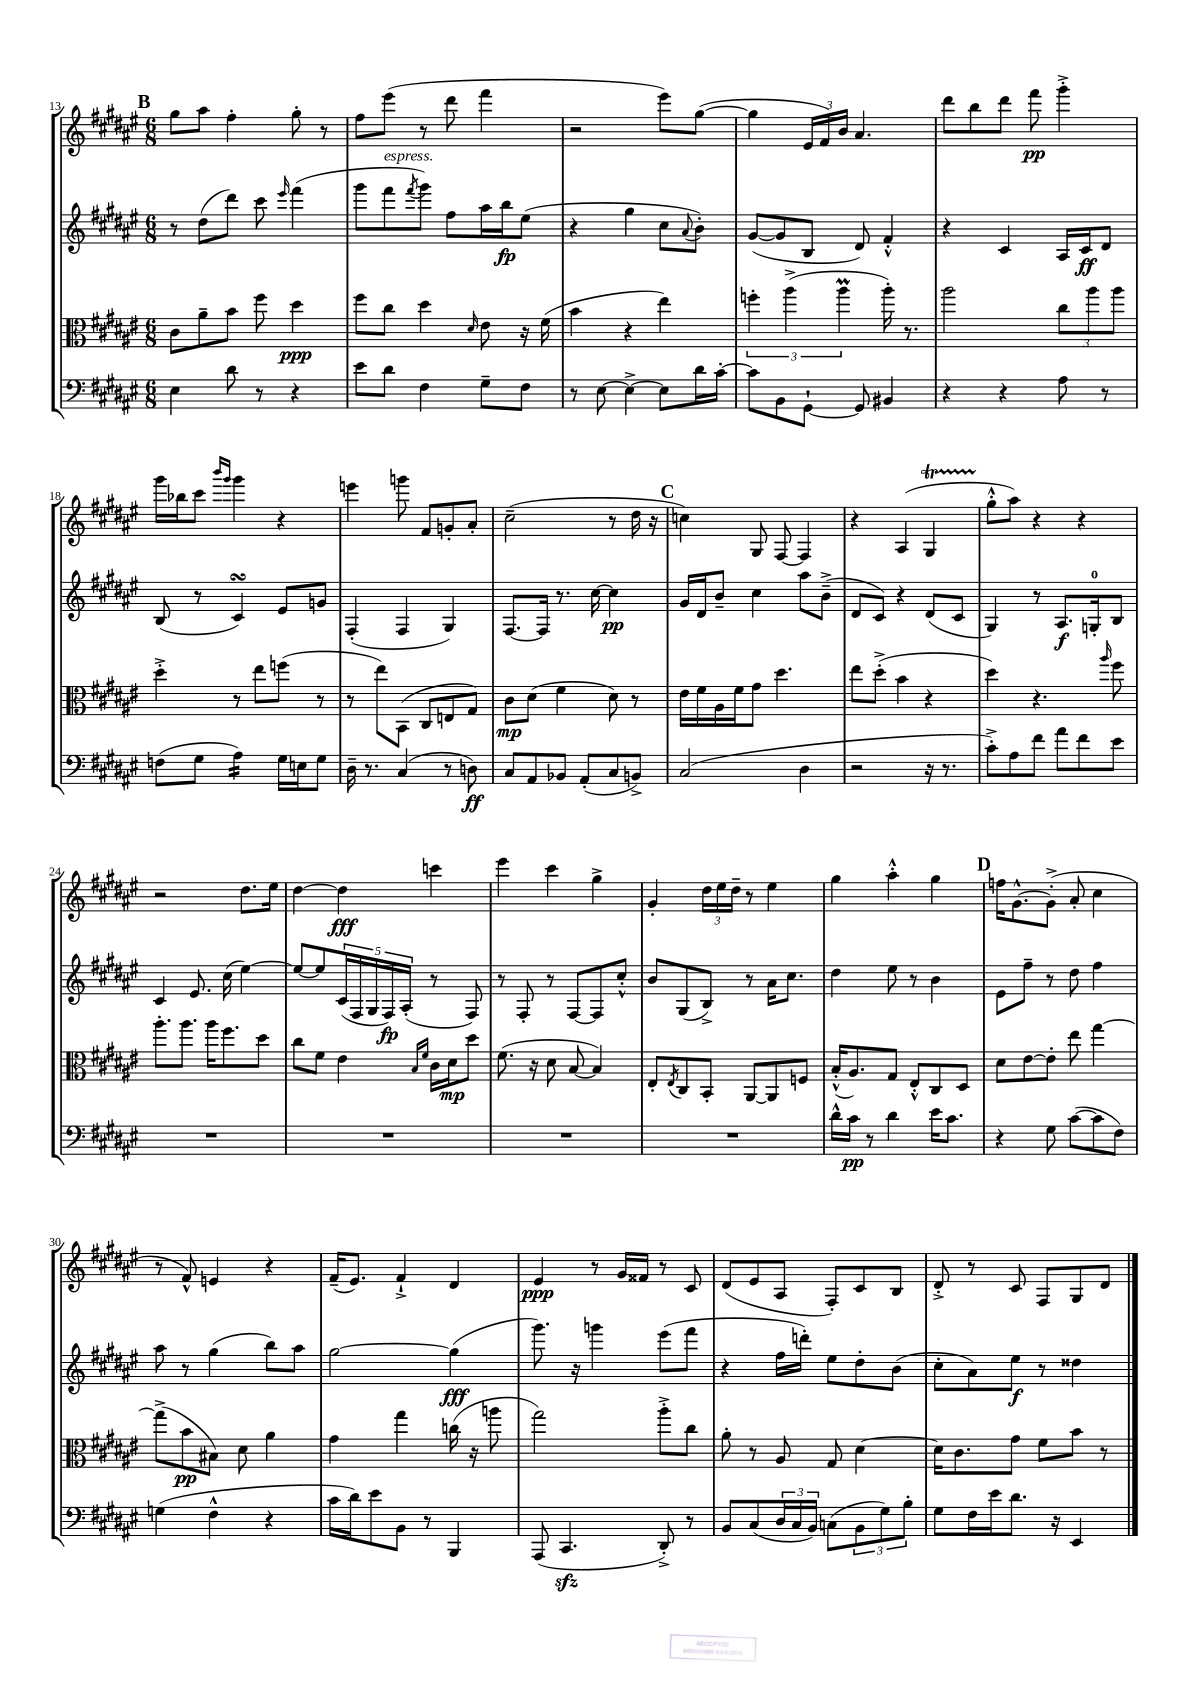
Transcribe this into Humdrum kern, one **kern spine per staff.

**kern	**kern	**kern	**kern
*staff4	*staff3	*staff2	*staff1
*clefF4	*clefC3	*clefG2	*clefG2
*k[f#c#g#d#a#e#]	*k[f#c#g#d#a#e#]	*k[f#c#g#d#a#e#]	*k[f#c#g#d#a#e#]
*M6/8	*M6/8	*M6/8	*M6/8
4E#	8c#	8r	8gg#
.	8a#~	(8dd#	8aa#
8d#	8b	8ddd#)	4ff#'
8r	8ff#	8ccc#	.
.	.	16qqeee#	.
4r	4dd#	(4fff#	8gg#'
.	.	.	8r
=	=	=	=
8e#	8ff#	8ggg#	8ff#
8d#	8cc#	8fff#	(8eee#
.	.	8qfff#	.
4F#	4dd#	8ggg#)	8r
.	.	8ff#	8ddd#
.	16qqd#	.	.
8G#~	8e#	16aa#	4fff#
.	.	16bb	.
8F#	16r	(8ee#	.
.	(16f#	.	.
=	=	=	=
8r	4b	4r	2r
[8E#	.	.	.
4E#^_	4r	4gg#	.
8E#]	4ee#)	8cc#	8eee#)
.	.	8qqa#	.
16d#	.	8b')	([8gg#
[16c#'	.	.	.
=	=	=	=
8c#]	6ff'	([8g#	4gg#]
8BB	.	8g#]	.
.	(6aa#^	.	.
[8GG#`	.	8B	24e#
.	.	.	24f#)
.	6aa#	.	24b
8GG#]	.	8d#)	4.a#
4BB#	16aa#')	4f#'^^	.
.	8.r	.	.
=	=	=	=
4r	2aa#	4r	8ddd#
.	.	.	8bb
4r	.	4c#	8ddd#
.	.	.	8fff#
8A#	12cc#	16A#	4ggg#'^
.	.	16c#	.
.	12aa#	.	.
8r	.	8d#	.
.	12aa#	.	.
=	=	=	=
(8F	4dd#'^	(8B	16ggg#
.	.	.	16bb-
8G#	.	8r	8ccc#
.	.	.	16qqbbb
.	.	.	16qqggg#
4A#)	8r	4c#)	4ggg#
.	8ee#	.	.
16G#	(8ff	8e#	4r
16E	.	.	.
8G#	8r	8g	.
=	=	=	=
16D#~	8r	(4F#'	4eee
8.r	.	.	.
.	8ee#)	.	.
(4C#	(8BB	4F#	8ggg
.	8C#	.	8f#
8r	8E	4G#)	8g'
8D)	8G#)	.	8a#'
=	=	=	=
8C#	8c#	[8.F#	(2cc#~
8AA#	(8d#	.	.
.	.	16F#]	.
8BB-	4f#	8.r	.
(8AA#'	.	.	.
.	.	[16cc#	.
8C#	8d#)	4cc#]	8r
8BB^)	8r	.	16dd#
.	.	.	16r
=	=	=	=
(2C#	16e#	16g#	4cc)
.	16f#	16d#	.
.	16A#	8b~	.
.	16f#	.	.
.	8g#	4cc#	8G#
.	4.dd#	.	[8F#
4D#	.	8aa#	4F#]
.	.	(8b~^	.
=	=	=	=
2r	8ee#	8d#	4r
.	(8dd#'^	8c#)	.
.	4b	4r	(4A#
16r	4r	(8d#	4G#
8.r	.	.	.
.	.	8c#	.
=	=	=	=
8c#'^)	4dd#)	4G#)	8gg#'^^
8A#	.	.	8aa#)
8f#	4.r	8r	4r
8a#	.	8.A#	.
8f#	.	.	4r
.	.	16G'	.
.	16qqaa#	.	.
8e#	8ff#	8B	.
=	=	=	=
2.r	8.aa#'	4c#	2r
.	8.aa#	.	.
.	.	8.e#	.
.	16aa#	.	.
.	8.ff#	(16cc#	.
.	.	[4ee#)	8.dd#
.	8dd#	.	.
.	.	.	16ee#
=	=	=	=
2.r	8cc#	8ee#_	[4dd#
.	8f#	8ee#]	.
.	4e#	(20c#	4dd#]
.	.	20F#	.
.	.	20G#	.
.	.	20F#)	.
.	.	(20A#'	.
.	16qqB	.	.
.	16qqf#	.	.
.	16c#	8r	4ccc
.	16d#	.	.
.	8dd#	8F#)	.
=	=	=	=
2.r	(8.f#	8r	4eee#
.	.	8F#'	.
.	16r	.	.
.	8d#	8r	4ccc#
.	[8B	[8F#	.
.	4B])	8F#]	4gg#^
.	.	8cc#'^^	.
=	=	=	=
2.r	8E#'	8b	4g#'
.	8qE#	.	.
.	8C#	(8G#	.
.	8BB'	8B^)	24dd#
.	.	.	24ee#
.	.	.	24dd#~
.	[8AA#	8r	8r
.	8AA#]	16a#	4ee#
.	.	8.cc#	.
.	8F	.	.
=	=	=	=
16d#^^	(16B'^^	4dd#	4gg#
16c#	8.A#)	.	.
8r	.	.	.
4d#	8G#	8ee#	4aa#'^^
.	8E#'^^	8r	.
16e#	8C#	4b	4gg#
8.c#	.	.	.
.	8D#	.	.
=	=	=	=
4r	8d#	8e#	16ff
.	.	.	[8.g#^^
.	[8e#	8ff#~	.
8G#	8e#']	8r	(8g#'^]
([8c#	8ee#	8dd#	8a#'
8c#]	[4gg#	4ff#	4cc#
8F#)	.	.	.
=	=	=	=
(4G	(8gg#^]	8aa#	8r
.	8b	8r	8f#^^)
4F#^^	8B#)	(4gg#	4e
.	8d#	.	.
4r	4a#	8bb)	4r
.	.	8aa#	.
=	=	=	=
16c#	4g#	[2gg#	(16f#~
16d#)	.	.	8.e#)
8e#	.	.	.
8BB	4gg#	.	4f#`^
8r	.	.	.
4BBB	(16cc	(4gg#]	4d#
.	16r	.	.
.	8aa	.	.
=	=	=	=
(8AAA#	2gg#)	8.ggg#)	4e#
4.CC#	.	.	.
.	.	16r	.
.	.	4ggg	8r
.	.	.	16g#
.	.	.	16f##
8DD#'^)	8aa#'^	(8eee#	8r
8r	8cc#	8fff#	8c#
=	=	=	=
8BB	8a#'	4r	(8d#
(8C#	8r	.	8e#
24D#	8A#	16ff#	8A#
24C#	.	.	.
.	.	16ddd')	.
24BB)	.	.	.
(8C	8G#	8ee#	8F#')
12BB	[4d#	8dd#'	8c#
12G#)	.	.	.
.	.	(8b	8B
12B'	.	.	.
=	=	=	=
8G#	16d#]	8cc#'	8d#'^
.	8.c#	.	.
16F#	.	8a#)	8r
16e#	.	.	.
8.d#	8g#	8ee#	8c#
.	8f#	8r	8F#
16r	.	.	.
4EE#	8b	4dd##	8G#
.	8r	.	8d#
==	==	==	==
*-	*-	*-	*-
